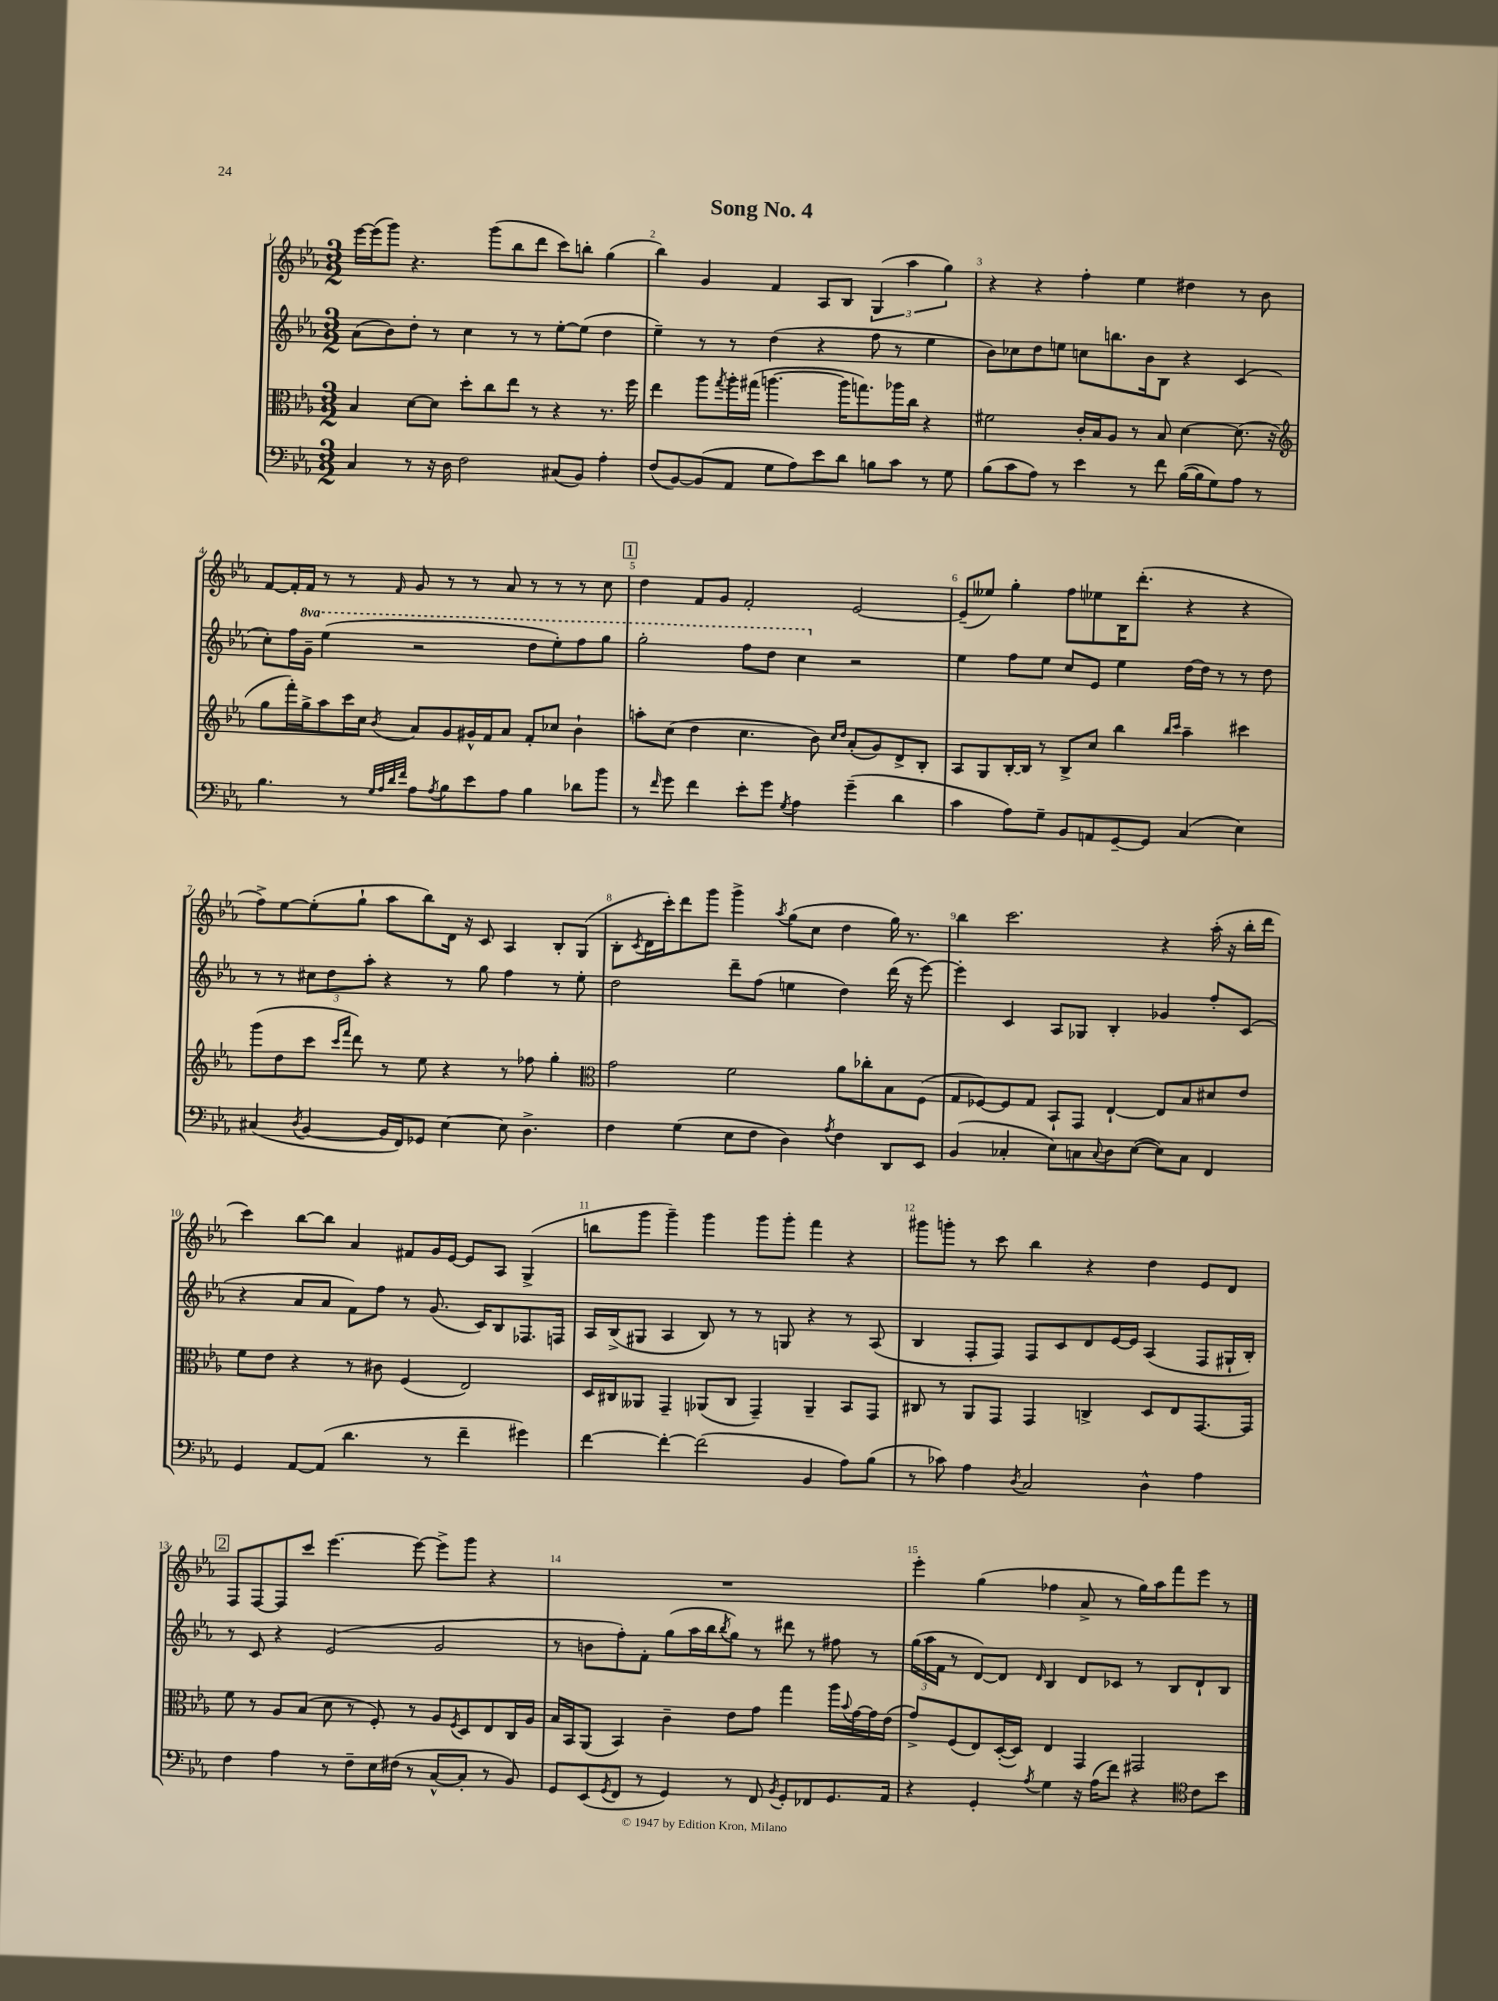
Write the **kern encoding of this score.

**kern	**kern	**kern	**kern
*part4	*part3	*part2	*part1
*staff4	*staff3	*staff2	*staff1
*clefF4	*clefC3	*clefG2	*clefG2
*k[b-e-a-]	*k[b-e-a-]	*k[b-e-a-]	*k[b-e-a-]
*M3/2	*M3/2	*M3/2	*M3/2
=1	=1	=1	=1
4C/	4B-/	(8a-\L	[16eee-\LL
.	.	.	(16eee-\J]
.	.	8b-\)	8ggg\J)
8r	[8d\L	8dd'\J	4.r
16r	8d\J]	8r	.
16D\	.	.	.
2F\	8dd'\L	4cc\	.
.	8cc\	.	(8ggg\L
.	8ee-\J	8r	8bb-\
.	8r	8r	8ddd\J
(8C#X/L	4r	[8ee-'\L	8ccc\L)
8BB-/J)	.	(8ee-\J]	8bbn'\J
4A-'\	8.r	4dd\	(4gg\
.	16ff\	.	.
=2	=2	=2	=2
(8F/L	4ee-\	4ee-~\)	4bb-\)
[8BB-/)	.	.	.
(8BB-/]	8aa-\L	8r	4g/
.	8qgg/	.	.
8AA-/J	16aa-'\L	8r	.
.	(16gg#X\JJ	.	.
8G\L	[4.aan\	(4dd\	4f/
8A-\)	.	.	.
8e-\	.	4r	8A-/L
8d\J	16aa\KL]	.	8B-/J
.	8.ggn\)	.	.
8Bn\L	.	8ff\	(6G/
8c\J	16aa-X\L	8r	.
.	.	.	6aa-\
.	16cc\JJ	.	.
8r	4r	4ee-\	.
.	.	.	6gg\)
8G\	.	.	.
=3	=3	=3	=3
(8B-\L	2f#X\	8b-\L)	4r
8c\	.	8cc-X\	.
8A-\J)	.	8dd\	4r
8r	.	8een\J	.
4e-\	16c'/LL	8ccn\L	4ff'\
.	16B-/J	.	.
.	8A-/J	8.bbn\	.
8r	8r	.	4ee-\
.	.	16b-\k	.
8f\	8B-/	8B-\J	.
([16B-\LL	[4d\	4r	4dd#X\
16B-\J]	.	.	.
8G\)	.	.	.
8A-\J	(8.d\]	(4c/	8r
8r	.	.	8b-\
.	16r	.	.
!!LO:LB:g=z
=4	=4	=4	=4
*	*clefG2	*	*
4.B-\	8gg\L	8cc'\L)	[8f/L
.	16fff'\L)	16ff\L	16f'/L]
*	*	*8va	*
.	16gg^\J	16gg~\JJ	16f/JJ
.	8aa-\	(4eee-\	8r
8r	16ccc\L	.	8r
.	16cc\JJ	.	.
32qqG/LLL	.	.	.
32qqA-/	.	.	.
32qqd/	.	.	.
32qqf/JJJ	8qb-/	.	16qqf/
8A-\L	8a-/L	2r	8g/
8qA-/	.	.	.
8B-\	8g/	.	8r
8e-\	16g#X^^/L	.	8r
.	16f/J	.	.
8A-\J	8a-/J	.	8a-/
4B-\	8f'/L	8ddd\L	8r
.	8cc-X/J	8eee-'\)	8r
8d-X\L	4b-`\	8fff\	8r
8b-\J	.	8ggg\J	8cc\
!!LO:REH:place=s1:t=1
=5	=5	=5	=5
8r	8aan'\L	2ggg'\	4dd\
16qqf/	.	.	.
8g\	(8cc\J	.	.
4f\	4dd\	.	8f/L
.	.	.	8g/J
8e-'\L	4.cc\	8fff\L	2f'/
8g\J	.	8ddd\J	.
8qG/	.	.	.
4A-\	.	4ccc\	.
.	8b-\)	.	.
.	16qqcc/LL	.	.
.	16qqdd/JJ	.	.
*	*	*X8va	*
(4g~\	(8a-'/L	2r	[2e-/
.	8g/)	.	.
4d\	8d^/	.	.
.	8B-'/J	.	.
=6	=6	=6	=6
4c\	8A-/L	4ee-\	(8e-~/L]
.	8G/	.	8ee--X/J)
8A-\L)	[16B-'/L	8ff\L	4gg'\
.	16B-/JJ]	.	.
8G~\J	8r	8ee-\J	.
8BB-/L	8B-^/L	8cc/L	8ff\L
8AAn/	8cc/J	8e-/J	8ee-X\
[8GG~/	4bb-\	4ee-\	16B-\K
.	.	.	(8.ddd'\J
8GG/J]	.	.	.
.	16qqbb-/LL	.	.
.	16qqccc/JJ	.	.
(4C/	4aa-~\	[16dd\LL	4r
.	.	16dd\JJ]	.
.	.	8r	.
4E-\)	4ccc#X\	8r	4r
.	.	8dd\	.
!!LO:LB:g=z
=7	=7	=7	=7
(4C#X/	(8ggg\L	8r	8ff^\L)
.	8dd\	8r	[8ee-\
8qD/	.	.	.
[4BB-/	8ccc\J	12cc#X\L	(8ee-'\]
.	.	12dd\	.
.	16qqccc/LL	.	.
.	16qqfff/JJ	.	.
.	8ddd\)	.	8gg`\J
.	.	12aa-'\J	.
16BB-/LL]	8r	4r	8aa-\L
16FF/J)	.	.	.
8GG-X/J	8ee-\	.	8bb-\)
[4E-\	4r	8r	16d\Jk
.	.	.	16r
.	.	8gg\	8c/
8E-\]	8r	4ff\	4A-/
4.D^\	8ff-X\	.	.
.	4gg'\	8r	8B-'/L
.	.	8ee-'\	(8G/J
=8	=8	=8	=8
*	*clefC3	*	*
4F\	2g\	2dd\	8B-'\L
.	.	.	8qc/
.	.	.	16d\L
.	.	.	16ccc'\J)
(4G\	.	.	8ddd\
.	.	.	8ggg\J
8E-\L	2f\	8ddd~\L	4ggg^\
8F\J	.	(8ff\J	.
.	.	.	8qaa-/
4D\)	.	4een\	(8gg\L
.	.	.	8cc\J
8qA-/	.	.	.
4F\	8a-\L	4dd\)	4dd\
.	8cc-X'\	.	.
8DD/L	8B-\	(16ddd\	16gg\)
.	.	16r	8.r
8EE-/J	(8F\J	[8eee-\)	.
=9	=9	=9	=9
(4BB-/	8G/L	4eee-'\]	4bb-\
.	[8F-X/)	.	.
4C-X'/	8F-/]	4c/	2.ccc\
.	8G/J	.	.
8E-\L)	8BB-`/L	8A-/L	.
8Cn\	8GG/J	8G-X/J	.
8qqC/	.	.	.
8D\	[4E-`/	4B-'/	.
([8E-\J	.	.	.
8E-\L])	8E-/L]	4g-X/	4r
8C\J	8B-/	.	.
4FF/	8d#X/	8ff'/L	(16aa-'\
.	.	.	16r
.	8e-/J	(8c/J	16bb-'\LL
.	.	.	16ddd\JJ
!!LO:LB:g=z
=10	=10	=10	=10
4GG/	8f\L	4r	4ccc\)
.	8e-\J	.	.
[8AA-/L	4r	8a-/L	[8bb-\L
(8AA-/J]	.	8a-/J	8bb-\J]
4.d\	8r	8f\L)	4a-/
.	8c#X\	8ff\J	.
.	(4F/	8r	8f#X/L
8r	.	(8.g/	16g/L
.	.	.	[16e-/JJ
4f~\	2E-/)	.	8e-/L]
.	.	16c/KL)	.
.	.	8B-/	8A-/J
4g#X\)	.	8.F-X/	(4G^/
.	.	16Fn/Jk	.
=11	=11	=11	=11
[4f\	16D/LL	16A-/LL	8bbn\L
.	16C#X/J	(16B-^/J	.
.	8AA--X/J	8G#X/J	8ggg\J
4f'\_	4GG~/	4A-/	4ggg~\)
(2f\]	(8AA-X/L	8B-/)	4ggg\
.	8C#/J	8r	.
.	4GG~/)	8r	8ggg\L
.	.	8Gn/	8ggg'\J
4BB-/	4AA-~/	4r	4fff\
8A-\L)	8BB-/L	8r	4r
(8B-\J	8GG/J	(8A-/	.
=12	=12	=12	=12
8r	8C#X/	4B-/	8ggg#X\L
8c-X\)	8r	.	8gggn'\J
4A-\	8AA-/L	8F'/L	8r
.	8GG/J	8F/J)	8ccc\
8qD/	.	.	.
2C/	4GG/	8F/L	4bb-\
.	.	8c/	.
.	4Cn^/	8d/	4r
.	.	[16e-/L	.
.	.	16e-/JJ]	.
4D^^\	8D/L	(4A-/	4dd\
.	8E-/	.	.
4A-\	[8.GG/	8F/L	8e-/L
.	.	16G#X`/L	8d/J
.	16GG/Jk]	16B-'/JJ)	.
!!LO:LB:g=z
!!LO:REH:place=s1:t=2
=13	=13	=13	=13
4F\	8f\	8r	8F/L
.	8r	8c/	[8F/
4A-\	8A-/L	4r	8F/]
.	(8B-/J	.	8ccc/J
8r	8d\	(2e-/	[4.eee-\
8F~\L	8r	.	.
16E-\L	8F'/)	.	.
(16F#X\JJ	.	.	.
8r	8r	.	8eee-\_
[8C^^/L	8A-/L	2g/	8eee-^\L]
.	8qF/	.	.
8C'/J]	8D/	.	8ggg\J
8r	8E-/	.	4r
8BB-/)	16C/L	.	.
.	16A-/JJ	.	.
=14	=14	=14	=14
8GG/L	16B-/LL	8r	1.r
.	16BB-/J	.	.
(8EE-/	(8AA-/J	8bn\L	.
8qGG/	.	.	.
8FF/J	4BB-/)	8ff'\)	.
8r	.	8f'\J	.
4GG/)	4c~\	(8gg\L	.
.	.	16aa-\L	.
.	.	16bb-\J	.
.	.	8qbb-/	.
8r	8e-\L	8gg\J)	.
8FF/	8g\J	8r	.
8qBB-/	.	.	.
8GG'/L	4gg\	8ddd#X\	.
8FF-X/	.	8r	.
8.GG/	16aa-\LL	8ff#X\	.
.	8qqb-/	.	.
.	[16g\	.	.
.	16g\]	8r	.
16AA-/Jk	(16e-\JJ	.	.
=15	=15	=15	=15
4r	8g^/L)	(24gg\LL	4eee-'\
.	.	24aa-\	.
.	.	24f\JJ	.
.	(8F/	8r	.
4GG'/	8E-/)	[8d/L)	(4gg\
.	([16D'/L	8d/J]	.
.	16D/JJ])	.	.
8qA-/	.	16qqd/	.
4G\	4E-/	4B-/	4ff-X\
16r	4GG/	8d/L	8a-^/
(16A-\KL	.	.	.
8f\J)	.	8c-X/J	8r
4r	2GG#X/	8r	16gg\LL)
.	.	.	16aa-\J
.	.	8B-/L	8fff\
*clefC4	*	*	*
8c\L	.	8d`/	8eee-\J
8b-\J	.	8B-/J	8r
==	==	==	==
*-	*-	*-	*-
